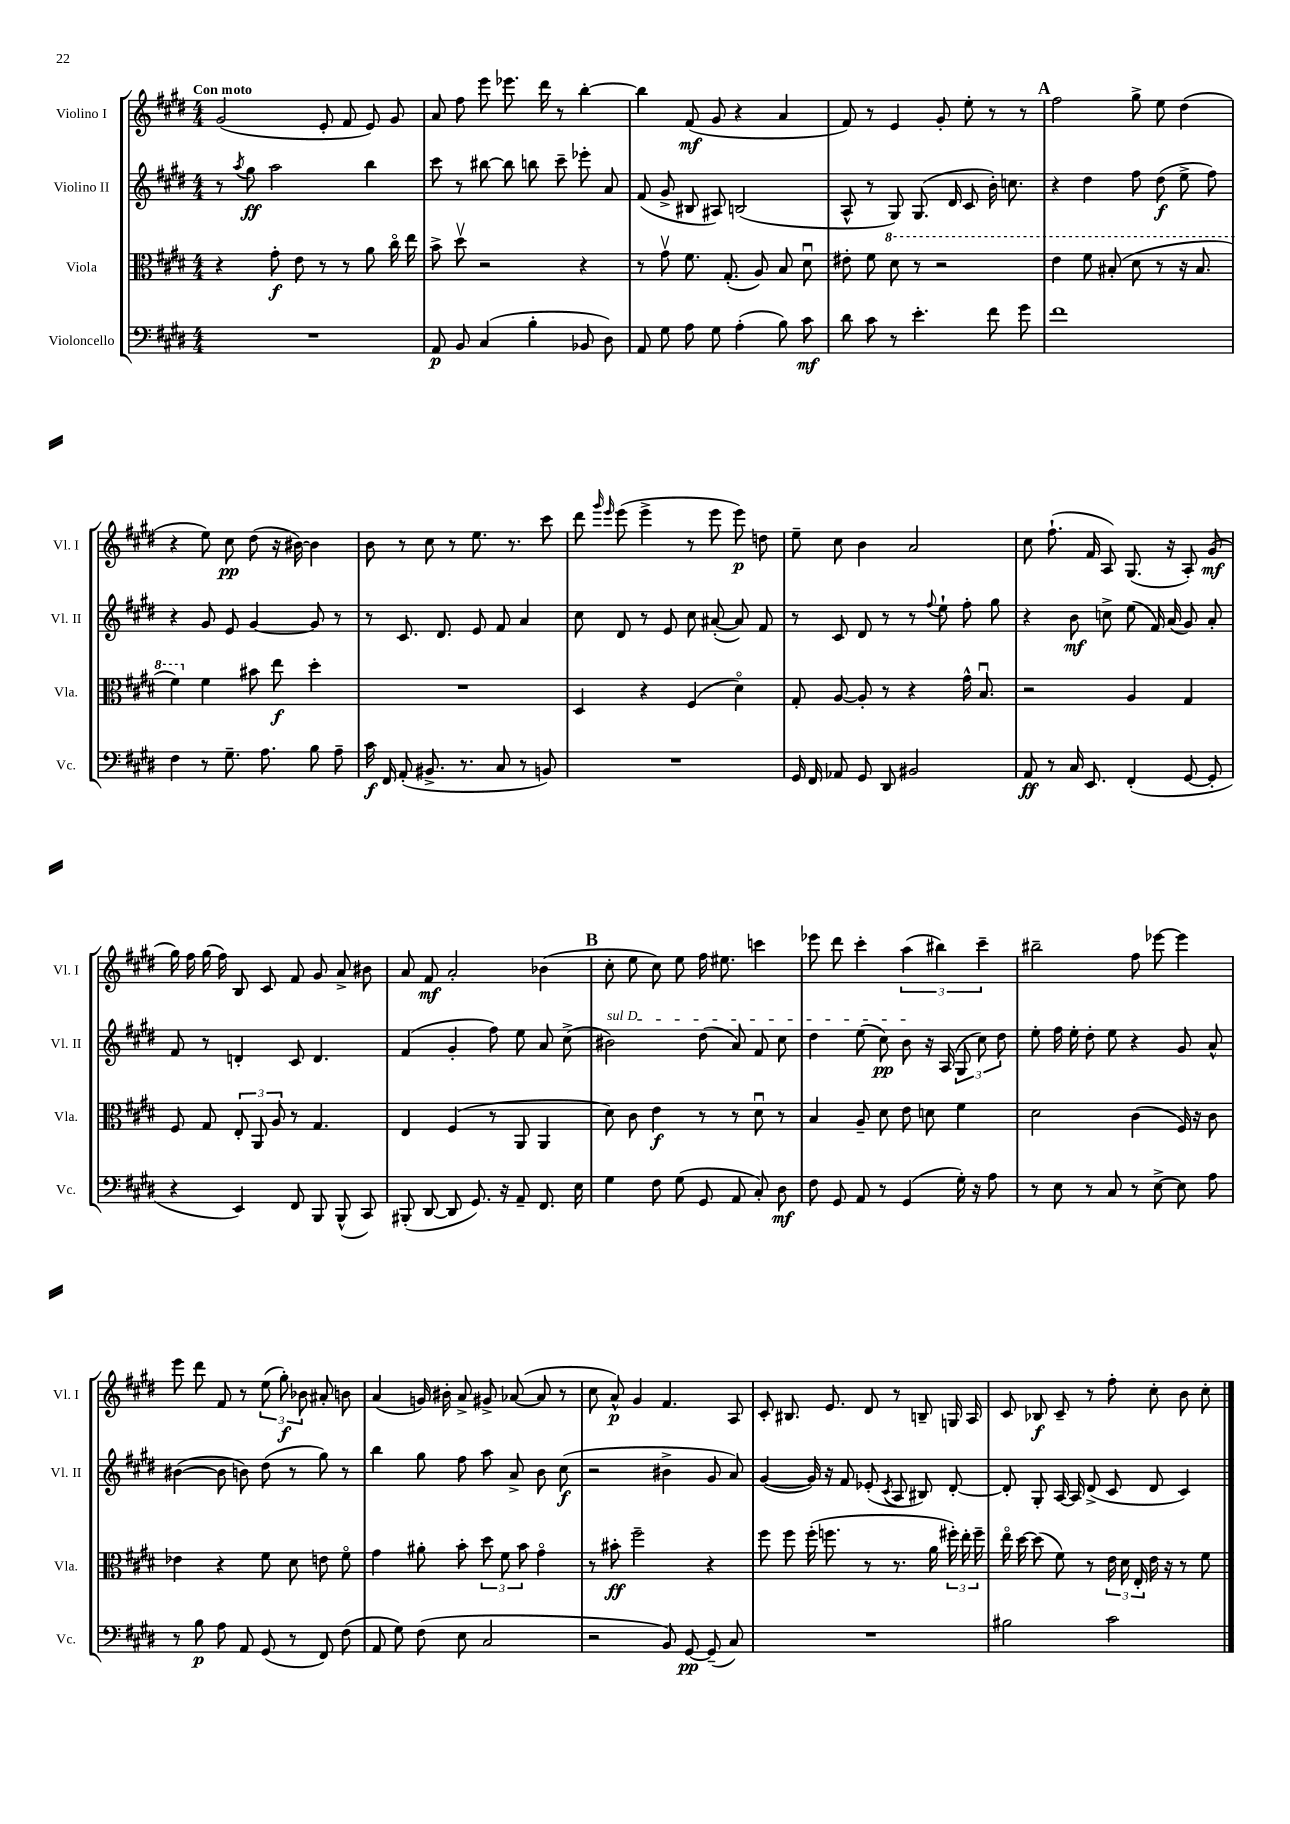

**kern	**dynam	**kern	**dynam	**kern	**dynam	**kern	**dynam
*part4	*part4	*part3	*part3	*part2	*part2	*part1	*part1
*staff4	*staff4	*staff3	*staff3	*staff2	*staff2	*staff1	*staff1
*I"Violoncello	*	*I"Viola	*	*I"Violino II	*	*I"Violino I	*
*I'Vc.	*	*I'Vla.	*	*I'Vl. II	*	*I'Vl. I	*
*clefF4	*	*clefC3	*	*clefG2	*	*clefG2	*
*k[f#c#g#d#]	*	*k[f#c#g#d#]	*	*k[f#c#g#d#]	*	*k[f#c#g#d#]	*
*M4/4	*	*M4/4	*	*M4/4	*	*M4/4	*
=1	=1	=1	=1	=1	=1	=1	=1
!	!	!	!	!	!	!LO:TX:a:B:t=Con moto	!
1r	.	4r	.	8r	.	(2g#/	.
.	.	.	.	8qaa/	.	.	.
.	.	.	.	8gg#\	ff	.	.
.	.	8g#'\	f	2aa\	.	.	.
.	.	8e\	.	.	.	.	.
.	.	8r	.	.	.	8e'/	.
.	.	8r	.	.	.	8f#/	.
.	.	8a\	.	4bb\	.	8e/)	.
.	.	16cc#\	.	.	.	8g#/	.
.	.	16ee\	.	.	.	.	.
=2	=2	=2	=2	=2	=2	=2	=2
8AA/	p	8b^\	.	8ccc#\	.	8a/	.
8BB/	.	8dd#v\	.	8r	.	8ff#\	.
(4C#/	.	2r	.	[8bb#X\	.	8eee\	.
.	.	.	.	8bb#\]	.	8.eee-X\	.
4B'\	.	.	.	8bbn\	.	.	.
.	.	.	.	.	.	16ddd#\	.
.	.	.	.	8ccc#~\	.	8r	.
8BB-X/	.	4r	.	8eee-X'\	.	[4bb'\	.
8D#\)	.	.	.	8a/	.	.	.
=3	=3	=3	=3	=3	=3	=3	=3
8AA/	.	8r	.	(8f#/	.	4bb\]	.
8G#\	.	8g#v\	.	8g#^/	.	.	.
8A\	.	8.f#\	.	8B#X/	.	(8f#/	mf
8G#\	.	.	.	8A#X/)	.	8g#/	.
.	.	(8.G#'/	.	.	.	.	.
(4A'\	.	.	.	(2Bn/	.	4r	.
.	.	8A/)	.	.	.	.	.
8B\)	.	8B/	.	.	.	4a/	.
8c#\	mf	8d#u\	.	.	.	.	.
=4	=4	=4	=4	=4	=4	=4	=4
8d#\	.	8e#X'\	.	8A^^/	.	8f#/)	.
8c#\	.	8f#\	.	8r	.	8r	.
*	*	*8va	*	*	*	*	*
8r	.	8dd#\	.	8G#/)	.	4e/	.
4.e'\	.	8r	.	(8.G#/	.	.	.
.	.	2r	.	.	.	8g#'/	.
.	.	.	.	16d#/	.	.	.
.	.	.	.	8c#/	.	8ee'\	.
8f#\	.	.	.	16b'\)	.	8r	.
.	.	.	.	8.ccn\	.	.	.
8g#\	.	.	.	.	.	8r	.
!!LO:REH:place=s1:t=A
=5	=5	=5	=5	=5	=5	=5	=5
1f#	.	4ee\	.	4r	.	2ff#\	.
.	.	8ff#\	.	4dd#\	.	.	.
.	.	(8b#X'/	.	.	.	.	.
.	.	8dd#\	.	8ff#\	.	8gg#^\	.
.	.	8r	.	(8dd#\	f	8ee\	.
.	.	16r	.	8ee^\	.	(4dd#\	.
.	.	8.b#/	.	.	.	.	.
.	.	.	.	8ff#\)	.	.	.
!!LO:LB:g=z
=6	=6	=6	=6	=6	=6	=6	=6
4F#\	.	4ff#\)	.	4r	.	4r	.
*	*	*X8va	*	*	*	*	*
8r	.	4f#\	.	8g#/	.	8ee\)	.
8.G#~\	.	.	.	8e/	.	8cc#\	pp
.	.	8b#X\	.	[4g#/	.	(8dd#\	.
8.A\	.	.	.	.	.	.	.
.	.	8ee\	f	.	.	16r	.
.	.	.	.	.	.	[16b#X\)	.
8B\	.	4dd#'\	.	8g#/]	.	4b#\]	.
8A~\	.	.	.	8r	.	.	.
=7	=7	=7	=7	=7	=7	=7	=7
16c#\	f	1r	.	8r	.	8b\	.
16FF#/	.	.	.	.	.	.	.
(8AA'/	.	.	.	8.c#/	.	8r	.
8.BB#X^/	.	.	.	.	.	8cc#\	.
.	.	.	.	8.d#/	.	.	.
.	.	.	.	.	.	8r	.
8.r	.	.	.	.	.	.	.
.	.	.	.	8e/	.	8.ee\	.
8C#/	.	.	.	8f#/	.	.	.
.	.	.	.	.	.	8.r	.
8r	.	.	.	4a/	.	.	.
8BBn/)	.	.	.	.	.	8ccc#\	.
=8	=8	=8	=8	=8	=8	=8	=8
1r	.	4D#/	.	8cc#\	.	8ddd#\	.
.	.	.	.	.	.	16qqggg#/	.
.	.	.	.	.	.	16qqeee/	.
.	.	.	.	8d#/	.	(8eee\	.
.	.	4r	.	8r	.	4eee^\	.
.	.	.	.	8e/	.	.	.
.	.	(4F#/	.	8cc#\	.	8r	.
.	.	.	.	([8a#X'/	.	8eee\	.
.	.	4d#\)	.	8a#/])	.	8eee\)	p
.	.	.	.	8f#/	.	8ddn\	.
=9	=9	=9	=9	=9	=9	=9	=9
16GG#/	.	8G#'/	.	8r	.	8ee~\	.
16FF#/	.	.	.	.	.	.	.
8AA-X/	.	[8A/	.	8c#/	.	8cc#\	.
8GG#/	.	8A'/]	.	8d#/	.	4b\	.
8DD#/	.	8r	.	8r	.	.	.
2BB#X/	.	4r	.	8r	.	2a/	.
.	.	.	.	8qqff#/	.	.	.
.	.	.	.	8ee`\	.	.	.
.	.	16g#^^\	.	8ff#'\	.	.	.
.	.	8.Bu/	.	.	.	.	.
.	.	.	.	8gg#\	.	.	.
=10	=10	=10	=10	=10	=10	=10	=10
8AA/	ff	2r	.	4r	.	8cc#\	.
8r	.	.	.	.	.	(8.ff#`\	.
16C#/	.	.	.	8b\	mf	.	.
8.EE/	.	.	.	.	.	16f#/	.
.	.	.	.	8ccn^\	.	8A/)	.
(4FF#'/	.	4A/	.	(8ee\	.	(8.G#/	.
.	.	.	.	16f#/)	.	.	.
.	.	.	.	(16a/	.	16r	.
[8GG#/	.	4G#/	.	8g#/)	.	8A'/)	.
8GG#'/]	.	.	.	8a'/	.	(8g#/	mf
!!LO:LB:g=z
=11	=11	=11	=11	=11	=11	=11	=11
4r	.	8F#/	.	8f#/	.	16gg#\)	.
.	.	.	.	.	.	16ff#\	.
.	.	8G#/	.	8r	.	(16gg#\	.
.	.	.	.	.	.	16ff#\)	.
4EE/)	.	12E'/	.	4dn'/	.	8B/	.
.	.	12AA/	.	.	.	.	.
.	.	.	.	.	.	8c#/	.
.	.	12A/	.	.	.	.	.
8FF#/	.	8r	.	8c#/	.	8f#/	.
8BBB/	.	4.G#/	.	4.d/	.	8g#/	.
(8BBB^^/	.	.	.	.	.	8a^/	.
8CC#/)	.	.	.	.	.	8b#X\	.
=12	=12	=12	=12	=12	=12	=12	=12
(8BBB#X'/	.	4E/	.	(4f#/	.	8a/	.
[8DD#/	.	.	.	.	.	8f#/	mf
8DD#/]	.	(4F#/	.	4g#'/	.	2a'/	.
8.GG#/)	.	.	.	.	.	.	.
.	.	8r	.	8ff#\)	.	.	.
16r	.	.	.	.	.	.	.
8AA~/	.	8AA/	.	8ee\	.	.	.
8.FF#/	.	4AA/	.	8a/	.	(4b-X\	.
.	.	.	.	(8cc#^\	.	.	.
16E\	.	.	.	.	.	.	.
!!LO:REH:place=s1:t=B
=13	=13	=13	=13	=13	=13	=13	=13
!	!	!	!	!LO:TX:a:i:t=sul D	!	!	!
4G#\	.	8d#\)	.	2b#X\)	.	8cc#'\	.
.	.	8c#\	.	.	.	8ee\	.
8F#\	.	4e\	f	.	.	8cc#\)	.
(8G#\	.	.	.	.	.	8ee\	.
8GG#/	.	8r	.	(8dd#\	.	16ff#\	.
.	.	.	.	.	.	8.ee#X\	.
8AA/	.	8r	.	8a/)	.	.	.
8C#'/)	.	8d#u\	.	8f#/	.	4cccn\	.
8D#\	mf	8r	.	8cc#\	.	.	.
=14	=14	=14	=14	=14	=14	=14	=14
8F#\	.	4B/	.	4dd#\	.	8eee-X\	.
8GG#/	.	.	.	.	.	8ddd#\	.
8AA/	.	8A~/	.	(8ee\	.	4ccc#'\	.
8r	.	8d#\	.	8cc#\)	pp	.	.
(4GG#/	.	8e\	.	8b\	.	(6aa\	.
.	.	8dn\	.	16r	.	.	.
.	.	.	.	.	.	6bb#X\)	.
.	.	.	.	(16A/	.	.	.
16G#'\)	.	4f#\	.	12G#/	.	.	.
16r	.	.	.	.	.	.	.
.	.	.	.	12cc#\)	.	6ccc#~\	.
8A\	.	.	.	.	.	.	.
.	.	.	.	12dd#\	.	.	.
=15	=15	=15	=15	=15	=15	=15	=15
8r	.	2d#\	.	8ee'\	.	2bb#X~\	.
8E\	.	.	.	16ff#\	.	.	.
.	.	.	.	16ee'\	.	.	.
8r	.	.	.	8dd#'\	.	.	.
8C#/	.	.	.	8ee\	.	.	.
8r	.	(4c#\	.	4r	.	8ff#\	.
[8E^\	.	.	.	.	.	[8eee-X\	.
8E\]	.	16F#/)	.	8g#/	.	4eee-\]	.
.	.	16r	.	.	.	.	.
8A\	.	8c#\	.	8a^^/	.	.	.
!!LO:LB:g=z
=16	=16	=16	=16	=16	=16	=16	=16
8r	.	4e-X\	.	([4b#X\	.	8eee\	.
8B\	p	.	.	.	.	8ddd#\	.
8A\	.	4r	.	8b#\]	.	8f#/	.
8AA/	.	.	.	8bn\)	.	8r	.
(8GG#/	.	8f#\	.	(8dd#\	.	(12ee\	.
.	.	.	.	.	.	12gg#'\)	f
8r	.	8d#\	.	8r	.	.	.
.	.	.	.	.	.	12b-X\	.
8FF#/)	.	8en\	.	8gg#\)	.	8a#X'/	.
(8F#\	.	8f#\	.	8r	.	8bn\	.
=17	=17	=17	=17	=17	=17	=17	=17
8AA/	.	4g#\	.	4bb\	.	(4a/	.
8G#\)	.	.	.	.	.	.	.
(8F#\	.	8a#X'\	.	8gg#\	.	16gn/)	.
.	.	.	.	.	.	16b#X'\	.
8E\	.	8b'\	.	8ff#\	.	8a^/	.
2C#/	.	12dd#\	.	8aa\	.	8g#X^/	.
.	.	12f#\	.	.	.	.	.
.	.	.	.	8a^/	.	([8a-X/	.
.	.	12b\	.	.	.	.	.
.	.	4g#\	.	8b\	.	8a-/]	.
.	.	.	.	(8cc#\	f	8r	.
=18	=18	=18	=18	=18	=18	=18	=18
2r	.	8r	.	2r	.	8cc#\	.
.	.	8b#X'\	ff	.	.	8a^^/)	p
.	.	2ff#~\	.	.	.	4g#/	.
8BB/)	.	.	.	4b#X^\	.	4.f#/	.
[8GG#/	pp	.	.	.	.	.	.
(8GG#~/]	.	4r	.	8g#/	.	.	.
8C#/)	.	.	.	8a/)	.	8A/	.
=19	=19	=19	=19	=19	=19	=19	=19
1r	.	8ff#\	.	([4g#/	.	8c#'/	.
.	.	8ff#\	.	.	.	8.B#X/	.
.	.	(16ff#'\	.	16g#/])	.	.	.
.	.	8.ffn\	.	16r	.	8.e/	.
.	.	.	.	8f#/	.	.	.
.	.	8r	.	(8e-X'/	.	8d#/	.
.	.	.	.	8qc#/	.	.	.
.	.	8.r	.	8A/	.	8r	.
.	.	.	.	8B#X/)	.	8Bn~/	.
.	.	16a\	.	.	.	.	.
.	.	24ff#X'\)	.	[8d#'/	.	16Gn/	.
.	.	24ee'\	.	.	.	.	.
.	.	.	.	.	.	16A/	.
.	.	24ff#~\	.	.	.	.	.
=20	=20	=20	=20	=20	=20	=20	=20
2B#X\	.	16ee\	.	8d#'/]	.	8c#/	.
.	.	[16dd#\	.	.	.	.	.
.	.	(8dd#\]	.	8G#'/	.	8B-X/	f
.	.	8f#\)	.	[16A/	.	8c#~/	.
.	.	.	.	16A/]	.	.	.
.	.	8r	.	(8d#^/	.	8r	.
2c#\	.	24e\	.	8c#/	.	8ff#'\	.
.	.	24d#\	.	.	.	.	.
.	.	24E'/	.	.	.	.	.
.	.	16e\	.	8d#/	.	8cc#'\	.
.	.	16r	.	.	.	.	.
.	.	8r	.	4c#/)	.	8b\	.
.	.	8f#\	.	.	.	8cc#'\	.
==	==	==	==	==	==	==	==
*-	*-	*-	*-	*-	*-	*-	*-
